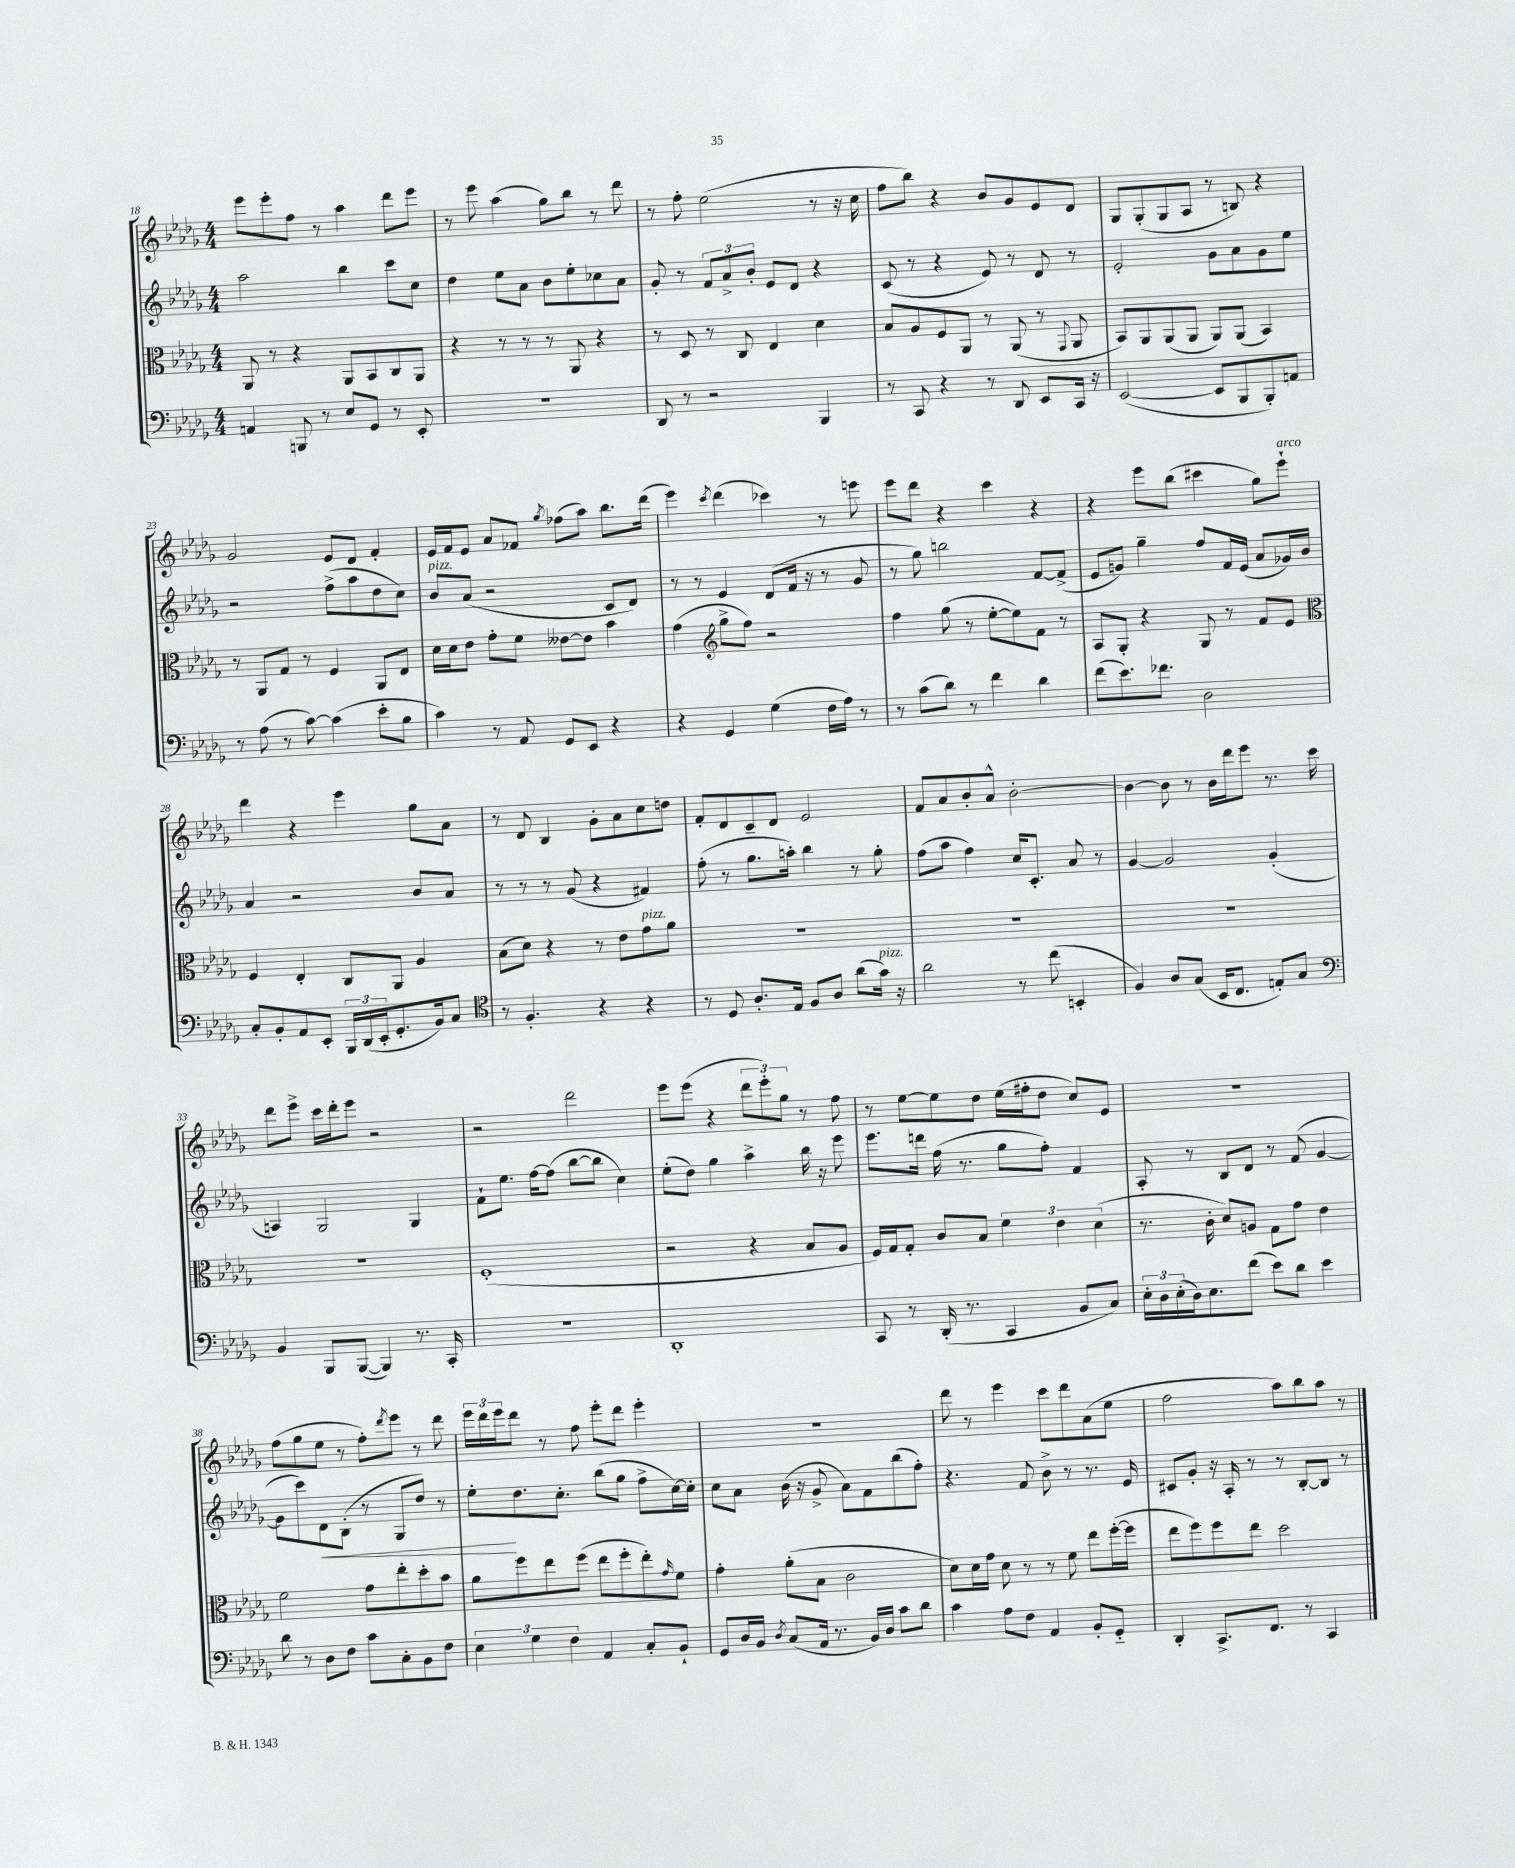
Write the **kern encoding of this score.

**kern	**kern	**kern	**kern
*staff4	*staff3	*staff2	*staff1
*clefF4	*clefC3	*clefG2	*clefG2
*k[b-e-a-d-g-]	*k[b-e-a-d-g-]	*k[b-e-a-d-g-]	*k[b-e-a-d-g-]
*M4/4	*M4/4	*M4/4	*M4/4
4AA	8AA-	2aa-	8eee-
.	8r	.	8eee-'
8BBB	4r	.	8ff
8r	.	.	8r
8E-	8AA-	4bb-	4aa-
8GG-	8BB-	.	.
8r	8C	8ccc	8ddd-
8EE-'	8AA-	8cc	8eee-
=	=	=	=
1r	4r	4dd-	8r
.	.	.	8eee-
.	8r	8ee-	(4aa-
.	8r	8a-	.
.	8r	8b-	8gg-)
.	8AA-	8ee-'	8bb-
.	4r	8cc-	8r
.	.	8a-	8ddd-
=	=	=	=
8DD-	8r	8g-'	8r
8r	8D-	8r	8ff'
2r	8r	12f	(2ee-
.	.	12a-^	.
.	8C	.	.
.	.	12b-'	.
.	4E-	8e-	.
.	.	8d-	.
4BBB-	4d-	4r	8r
.	.	.	16r
.	.	.	16cc
=	=	=	=
8r	8B-	(8c	8ff
8CC	8A-	8r	8bb-)
4r	8F	4r	4r
.	8AA-	.	.
8r	8r	8e-)	8b-
8DD-	(8AA-	8r	8g-
8EE-	8r	8d-	8e-
.	8qqGG-	.	.
16CC	8AA-	8r	8d-
16r	.	.	.
=	=	=	=
([2EE-	8BB-)	2e-'	8G-
.	8AA-	.	(8G-'
.	(8AA-	.	8G-
.	8AA-	.	8A-
8EE-]	8AA-)	8g-	8r
8BBB-	(8AA-	8a-	8B)
8BBB-')	4BB-)	8g-	4r
8AA	.	8ee-	.
=	=	=	=
8r	8r	2r	2g-
(8A-	8AA-	.	.
8r	8G-	.	.
[8c)	8r	.	.
(4c]	4F	(8ff^	8e-
.	.	8aa-	8d-
8e-'	8AA-	8dd-	4f'
8B-	8E-	8cc)	.
=	=	=	=
4c)	16d-	8b-	16e-
.	16d-	.	16f
.	8e-	(8a-	8e-
8r	8g-'	2r	8a-
8AA-	8f	.	8f-
.	.	.	8qgg-
8GG-	[8e--	.	(8ff-
8EE-	8e--]	.	8aa-)
4r	4b-	8c	8.bb-
.	.	8d-)	.
.	.	.	(16ddd-
=	=	=	=
4r	(4g-	8r	4eee-)
.	.	8r	.
*	*clefG2	*	*
.	.	.	8qccc
4GG-	8gg-^	4e-	(4ddd-
.	8ff)	.	.
(4G-	2r	(8d-	4ccc-)
.	.	16f	.
.	.	16r	.
16F	.	8r	8r
16A-)	.	.	.
8r	.	8g-	8eee
=	=	=	=
8r	4ff	8r	8eee-
(8c	.	8gg-)	8ddd-
8d-)	(8gg-	2bb	4r
8r	8r	.	.
4f	[8ee-'	.	4ccc
.	8ee-])	.	.
4d-	8f	[8f	4r
.	8r	(8f^]	.
=	=	=	=
(8f	8A-	8e-	4r
8.e-)	8G-'	8g)	.
.	4r	4gg-~	8eee-
8.f-	.	.	.
.	.	.	(8bb-
2D-	8G-	8ff	4ccc#
.	8r	16f	.
.	.	(16e-	.
.	8f	8a-	8gg-)
.	8e-	16g-)	8eee-`
.	.	16b-	.
=	=	=	=
*	*clefC3	*	*
8C'	4F	4a-	4ddd-
8BB-'	.	.	.
8AA-	4E-'	2r	4r
8EE-'	.	.	.
24BBB-	8C	.	4eee-
(24DD-	.	.	.
24EE-'	.	.	.
8.GG-'	8AA-	.	.
.	4A-	8b-	8gg-
16BB-)	.	.	.
8C	.	8a-	8a-
=	=	=	=
*clefC4	*	*	*
8r	(8B-	8r	8r
4.F'	8d-)	8r	8d-
.	4r	8r	4B-
.	.	(8g-	.
4r	8r	4r	8g-'
.	8e-	.	8a-
4r	8g-	4f#)	8cc
.	8a-	.	8dd
=	=	=	=
8r	1r	(8ff'	8f'
8D-	.	8r	8d-
8.A-'	.	8.gg-	8c~
.	.	.	8d-
16E-	.	16aa')	.
8F	.	4bb-	2e-
8A-	.	.	.
(8a-	.	8r	.
16g-)	.	8gg-'	.
16r	.	.	.
=	=	=	=
2a-	1r	(8ff	8f
.	.	8aa-	8a-
.	.	4ff)	8b-'
.	.	.	8a-^^
8r	.	16cc	[2b-'
.	.	8.c'	.
(8cc	.	.	.
4BB'	.	8a-	.
.	.	8r	.
=	=	=	=
4F)	1r	[4g-	4b-_
8A-	.	2g-]	8b-]
(8G-	.	.	8r
16BB-	.	.	16b-
8.C	.	.	16ddd-
.	.	.	8eee-
8E')	.	(4g-'	8.r
8G-	.	.	.
.	.	.	16ccc
=	=	=	=
*clefF4	*	*	*
4BB-	1r	4A)	8ddd-
.	.	.	8eee-^
8BBB-	.	2G-	16ccc
.	.	.	16ddd-'
([8BBB-	.	.	8eee-
4BBB-])	.	.	2r
8.r	.	4G-	.
16CC'	.	.	.
=	=	=	=
1r	(1F'	8f`	2r
.	.	8.ee-	.
.	.	[16ff	.
.	.	(8ff]	.
.	.	[8bb-	2ddd-
.	.	8bb-]	.
.	.	4cc)	.
=	=	=	=
1DD-'	2r	(8ee-'	8eee-
.	.	8dd-)	(8eee-
.	.	4gg-	4r
.	4r	4aa-^	12ddd-
.	.	.	12eee-')
.	.	.	12gg-
.	8B-	16bb-	8r
.	.	16r	.
.	8A-	8eee-	8ff
=	=	=	=
8CC	16F)	8.eee-	8r
.	16G-	.	.
8r	8G-'	.	[8ee-
.	.	16ddd	.
(16DD-'	8c	(16ff	8ee-]
8.r	.	8.r	.
.	8B-	.	8dd-
4CC	6f	8gg-	(16ee-
.	.	.	16ff#'
.	.	8ff')	8dd-
.	6e-	.	.
8BB-	.	4f	8cc)
.	(6d-	.	.
8C)	.	.	8e-
=	=	=	=
24E-'	8.r	8A-'	1r
24D-	.	.	.
(24E-'	.	.	.
16D-)	.	8r	.
8.E-	16c'	.	.
.	8d-)	8B-	.
(8f	8A	8d-	.
8e-)	8G-	8r	.
8d-	8g-	(8f	.
4e-	4e-	[4g-	.
=	=	=	=
8d-	2f	8g-]	(8ff
8r	.	8ccc)	8gg-
8D-	.	8d-	8ee-
8F	.	(8B-'	8r
8c	8g-	8r	8ff')
.	.	.	8qddd-
8C'	8ee-'	8G-	8eee-
8BB-	8dd-'	8dd-)	8r
8F	8b-	8r	8ddd-
=	=	=	=
6E-	8a-	8ee-'	24eee-
.	.	.	24ddd-
.	.	.	24eee-
.	8ff	8.dd-	8ddd-
6G-	.	.	.
.	8ee-	.	8r
.	.	8.cc'	.
6F	.	.	.
.	(8ff	.	8ff
4AA-	8ee-	(8bb-	8eee-'
.	8ff'	8gg-	8ddd-
8C'	8ee-')	8ff^	4eee-'
.	16qqg-	.	.
8BB-`	8f	[16cc)	.
.	.	16cc']	.
=	=	=	=
8GG-	4g-'	8cc	1r
16D-	.	8a-	.
16BB-	.	.	.
8qD-	.	.	.
(8C	(8a-'	(16b-	.
.	.	16r	.
16AA-	8B-	8g-^	.
8.r	.	.	.
.	2c	8a-)	.
16BB-)	.	8f	.
16D-	.	.	.
8c	.	(8bb-	.
8d-	.	8ff')	.
=	=	=	=
4c	8d-)	4.r	8ddd-
.	16d-	.	8r
.	16g-	.	.
8A-	8d-	.	4eee-
8F	8r	8f	.
4AA-	8r	8b-^	8ccc
.	8f	8r	8ddd-
8BB-'	8ee-	8.r	(8a-
8GG-'~	([16ff'	.	8ee-
.	16ff]	16e-	.
=	=	=	=
4DD-'	8ee-	8c#	2ff
.	8ff)	8g-'	.
8.CC^	8ff	16r	.
.	.	16A-'	.
.	8ee-	8r	.
8.FF	.	.	.
.	2dd-	8r	8aa-)
8r	.	[8B-'	8bb-
4CC	.	8B-]	8aa-
.	.	8r	8r
==	==	==	==
*-	*-	*-	*-
